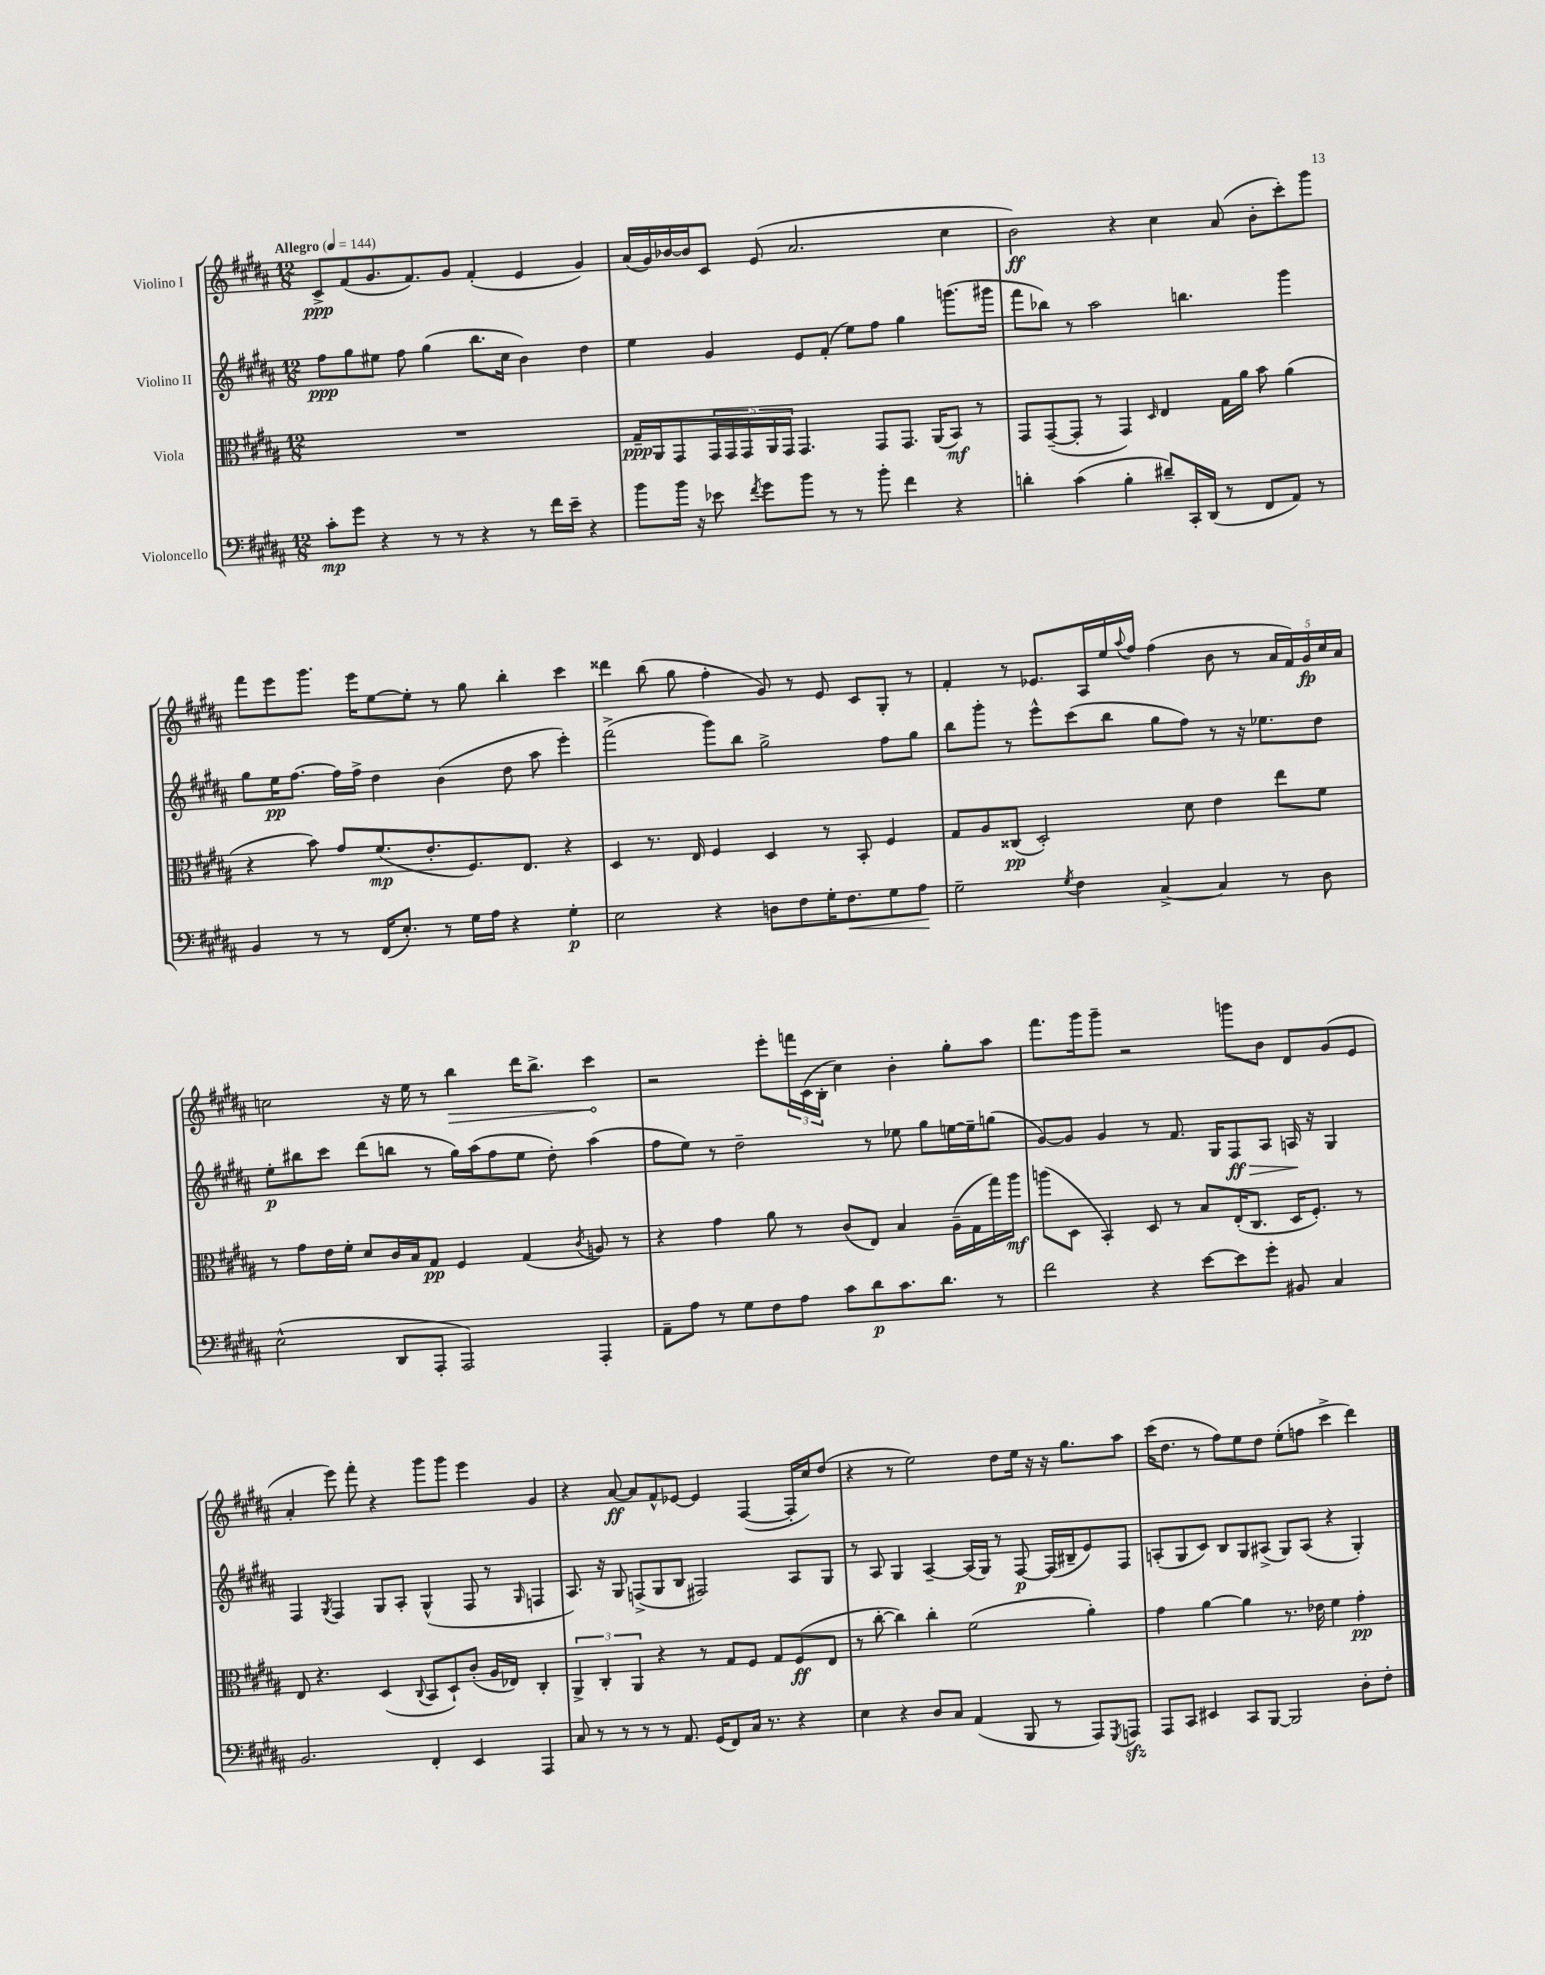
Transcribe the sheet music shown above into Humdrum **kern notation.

**kern	**kern	**kern	**kern
*staff4	*staff3	*staff2	*staff1
*clefF4	*clefC3	*clefG2	*clefG2
*k[f#c#g#d#a#]	*k[f#c#g#d#a#]	*k[f#c#g#d#a#]	*k[f#c#g#d#a#]
*M12/8	*M12/8	*M12/8	*M12/8
*MM144	*MM144	*MM144	*MM144
8c#'	1.r	8ff#	8c#^
8g#	.	8gg#	(8f#
4r	.	8ee#	8.g#
.	.	8ff#	.
.	.	.	8.f#)
8r	.	(4gg#	.
8r	.	.	8g#
4r	.	8.bb	(4f#'
.	.	16cc#	.
8r	.	4b)	4e
16f#	.	.	.
16e~	.	.	.
4r	.	4dd#	4g#)
=	=	=	=
8b	16G#~	4ee	(16a#
.	16AA#	.	16g#)
16b	8GG#	.	[16b-
16r	.	.	16b-]
8e-	20GG#	4g#	8c#
.	20GG#	.	.
.	20GG#	.	.
8qf#	.	.	.
8g#	.	.	(8e
.	20AA#	.	.
.	20GG#	.	.
8b	4.GG#	8e	2.a#
8r	.	(8f#'	.
8r	.	8ee)	.
8b'	8GG#	8ff#	.
4f#	8.GG#	4gg#	.
.	(16AA#	.	.
4r	8BB)	(8.ggg	4cc#
.	8r	.	.
.	.	16ggg#	.
=	=	=	=
4d'	8GG#	8fff#	2b)
.	([8GG#~	8bb-)	.
(4c#	8GG#']	8r	.
.	8r	2aa#	.
4B'	4GG#)	.	4r
.	16qqD#	.	.
8d#~)	4E	.	4cc#
16CC#'	.	4.bb	.
(16DD#	.	.	.
8r	16G#	.	(8a#
.	16a#	.	.
8FF#	8b	.	8b'
8AA#)	(4a#	4ggg#	8ccc#')
8r	.	.	8ggg#
=	=	=	=
4BB	4r	8gg#	8fff#
.	.	16ee	8eee
.	.	[8.ff#	.
8r	8b)	.	8.ggg#
8r	8g#	16ff#]	.
.	.	16ff#^	16eee
(16FF#	(8.f#	4dd#	[8ee
8.E')	.	.	.
.	.	.	8ee']
.	8.e'	.	.
8r	.	(4b	8r
16G#	8.F#)	.	8gg#
16A#	.	.	.
4r	.	8dd#	4bb'
.	8.E	.	.
.	.	8aa#	.
4G#'	4r	4eee')	4ccc#
=	=	=	=
2E	4D#	(2fff#^	4ddd##
.	8.r	.	(8bb
.	.	.	8gg#
.	16E	.	.
4r	4F#	8ggg#)	4ff#'
.	.	8bb	.
8D	4D#	2gg#^	8g#)
8F#	.	.	8r
16G#'	8r	.	8e
8.F#	.	.	.
.	8BB'	.	8c#
8G#	4F#	8ff#	8G#'
8A#	.	8gg#	8r
=	=	=	=
2G#~	8G#	8bb	4f#'
.	8A#	8ggg#'	.
.	(8C##	8r	8r
.	2D#')	8eee^^	8.e-
8qG#	.	.	.
4F#	.	(8ccc#	.
.	.	.	16A#
.	.	8bb	16ee
.	.	.	8qqaa#
.	.	.	16ff#
[4C#^	.	8gg#	(4ff#
.	8d#	8ff#)	.
4C#]	4e	8r	8b
.	.	16r	8r
.	.	8.ee-	.
8r	8ee	.	20a#
.	.	.	20f#)
.	.	.	20g#
8D#	8f#	8dd#	.
.	.	.	20cc#
.	.	.	20a#
=	=	=	=
(2E^^	8r	8ee'	2cc
.	8g#	8bb#	.
.	16e	8ccc#	.
.	16f#'	.	.
.	8d#	(8ddd#	.
8DD#	16c#	8bb	16r
.	16B	.	16ee
8AAA#'	8G#	8r	8r
2AAA#)	4F#	16gg#)	4bb
.	.	(16aa#	.
.	.	8ff#	.
.	(4G#	8ee	16ddd#
.	.	.	8.bb^
.	.	8dd#')	.
.	8qc#	.	.
4AAA#'	8A)	(4aa#	4ccc#
.	8r	.	.
=	=	=	=
8AA#~	4r	8ff#	2r
8A#	.	8ee)	.
8r	4g#	8r	.
8G#	.	2dd#~	.
8F#	8a#	.	8eee'
8A#	8r	.	24fff
.	.	.	(24c#
.	.	.	24B'
8c#	(8c#	.	4cc#)
8d#	8E)	8r	.
8.c#	4B	8ee-	4b'
.	.	8gg#	.
8.d#	.	.	.
.	(16A#~	[16ee	8gg#'
.	16G#	16ee~]	.
8r	16gg#)	(8gg	8aa#
.	16aa#	.	.
=	=	=	=
2f#	(8aa	[8g#)	8.fff#
.	8D#	8g#]	.
.	.	.	16ggg#
.	4BB')	4g#	8ggg#~
.	.	.	2r
4r	8D#	8r	.
.	8r	8.f#	.
[8e	8B	.	.
.	.	16G#	.
8e]	(16E'	8F#	8ggg
.	8.C#	.	.
8g#'	.	8A#	8b
8BB#	16D#	16A	8d#
.	8.F#')	16r	.
4C#	.	4G#	(8g#
.	8r	.	8e
=	=	=	=
2.BB	8E	4F#	4a#'
.	4.r	.	.
.	.	8qG#	.
.	.	4F#	8eee)
.	.	.	8fff#'
.	(4D#	8G#	4r
.	.	8A#'	.
.	8qqC#	.	.
4FF#'	8BB	(4G#^^	8ggg#
.	8D#`)	.	8ggg#
4EE	(8c#'	8F#	4eee
.	16A#	8r	.
.	16E-)	.	.
.	.	16qqG#	.
4AAA#	4C#'	4F	4g#
=	=	=	=
8C#	6AA#^	8.A#)	4r
8r	.	.	.
.	6C#'	.	.
.	.	16r	.
8r	.	8G#	[8a#
.	6AA#	.	.
8r	.	(8F^	8a#]
8r	4r	8G#	8f#^^
8.AA#	.	8B	[8e-
.	8r	2F#)	4e-]
(16GG#	.	.	.
8FF#)	8G#	.	.
16C#	8F#	.	([4F#
8.r	.	.	.
.	8G#	.	.
4r	(8F#	8A#	16F#']
.	.	.	16cc#)
.	8E	8G#	(8dd#
=	=	=	=
4E	8r	8r	4r
.	[8cc#'	8A#	.
4r	4cc#])	4G#	8r
.	.	.	2ee)
8D#	4cc#'	[4A#~	.
8C#	.	.	.
(4AA#	(2f#	(16A#]	.
.	.	16G#)	.
.	.	8r	8dd#
8BBB	.	[8F#	16ee
.	.	.	16r
8r	.	(16F#]	16r
.	.	16B#~	8.gg#
8AAA#)	4a#')	8e)	.
8qGGG#	.	.	.
8AAA	.	8F#	8aa#
=	=	=	=
8AAA#	4g#	(8A'	(16ccc#
.	.	.	8.dd#
8CC#	.	8G#	.
4EE#	[4a#	8c#)	8r
.	.	8B	8ff#)
8CC#	4a#]	8G#	8ee
[8BBB	.	(8A#^	8dd#
2BBB]	8.r	8G#)	(8ee'
.	.	(8A#	8ff
.	16e-	.	.
.	4f#	4r	4ccc#^
8D#'	4g#'	4G#')	4ddd#)
8F#'	.	.	.
==	==	==	==
*-	*-	*-	*-
